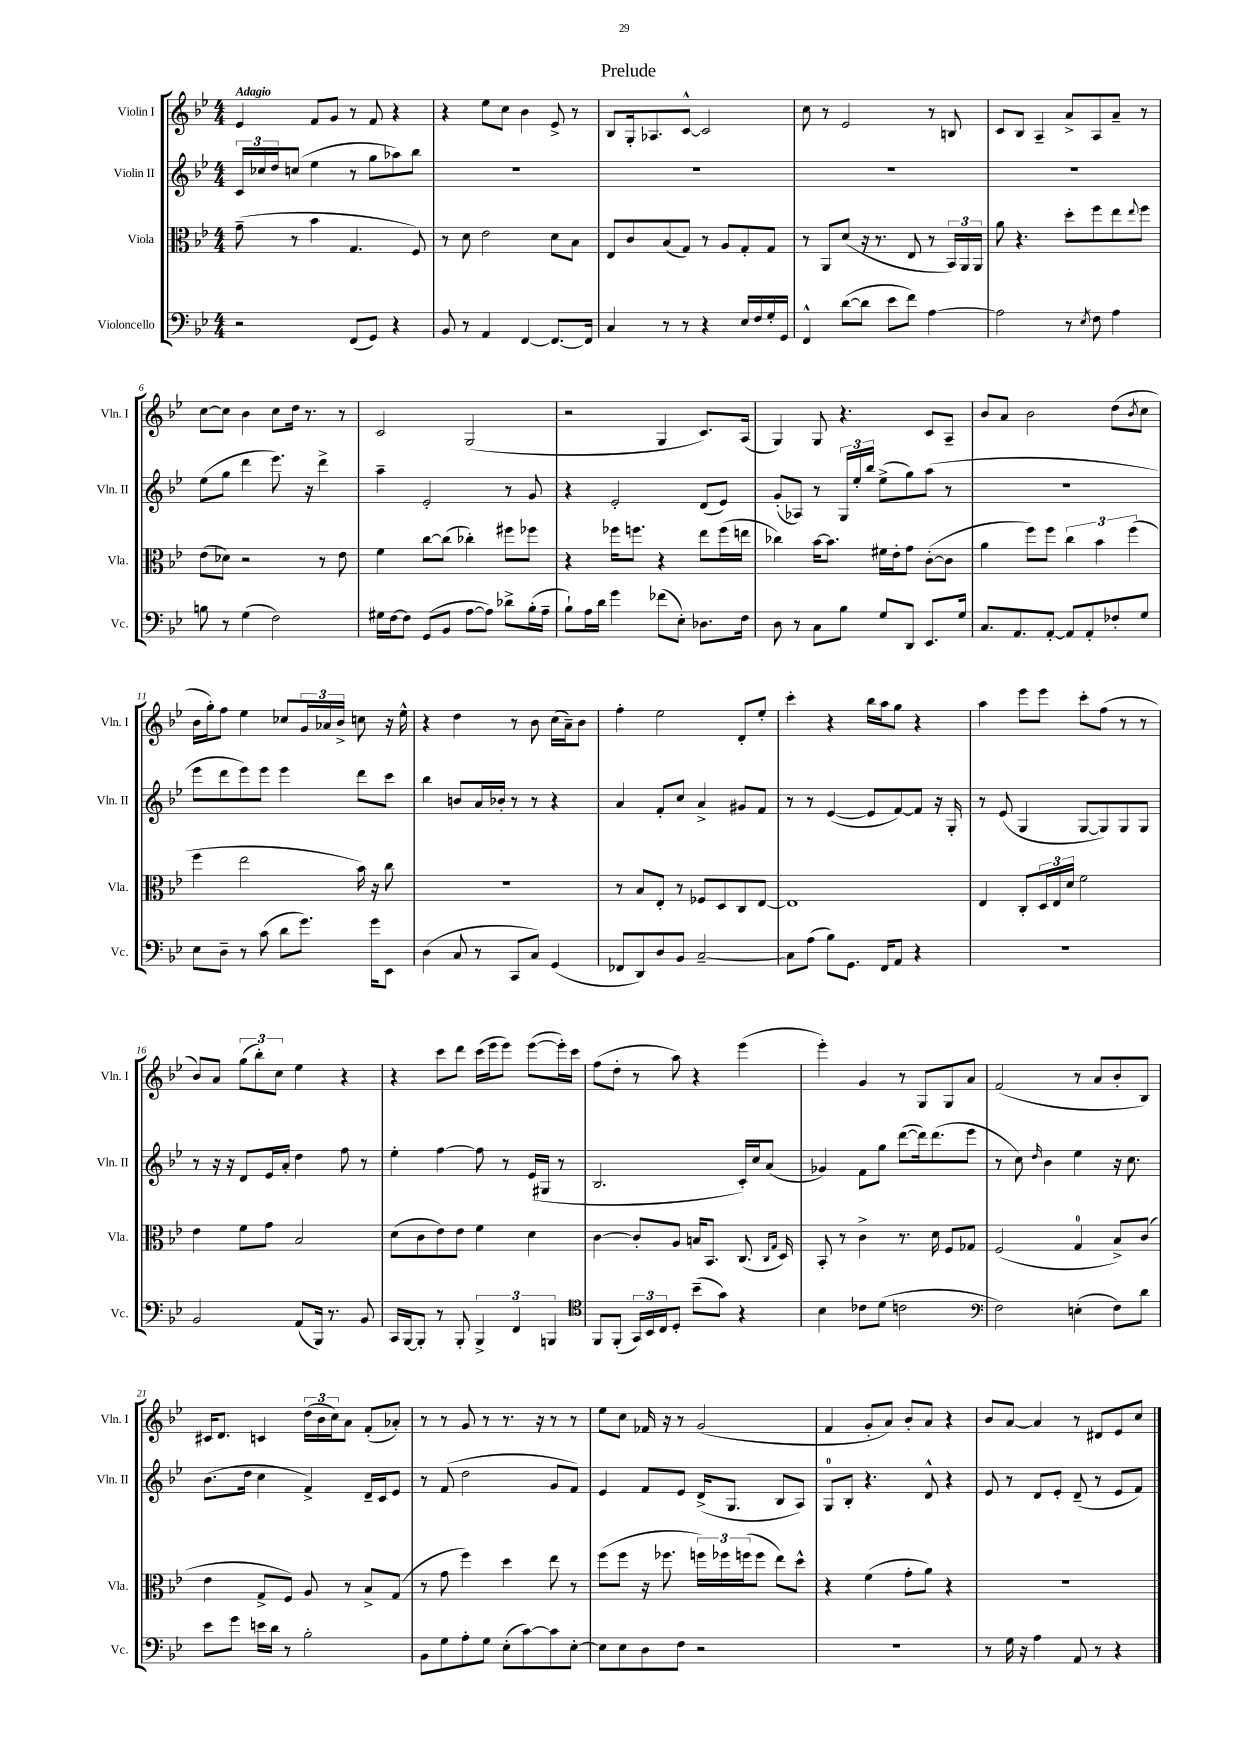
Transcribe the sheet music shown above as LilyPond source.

\header { title = "Prelude" }
<<
\new StaffGroup <<
\new Staff = "s0" \with { instrumentName = "Violin I" shortInstrumentName = "Vln. I" } {
    \clef treble \key bes \major \numericTimeSignature \time 4/4 \tempo "Adagio"
    ees'4 f'8 g'8 r8 f'8 r4 |
    r4 ees''8 c''8 bes'4 ees'8-> r8 |
    bes8 g16-. aes8. c'8~-^ c'2 |
    c''8 r8 ees'2 r8 b8 |
    c'8 bes8 a4-- a'8-> a8 a'8-- r8 |
    c''8~ c''8 bes'4 c''8 d''16 r8. r8 |
    c'2 g2( |
    r2 g4 c'8.) a16( |
    g4) g8 r4. c'8 a8-- |
    bes'8 a'8 bes'2 d''8( \acciaccatura { bes'8 } c''8 |
    bes'16 g''16-.) f''8 ees''4 ces''8 \tuplet 3/2 { g'16 aes'16 bes'16-> } c''8 r16 ees''16-^ |
    r4 d''4 r8 bes'8 c''16( a'16--) bes'8 |
    f''4-. ees''2 d'8-. ees''8-. |
    c'''4-. r4 bes''16 a''16 g''8 r4 |
    a''4 ees'''8 ees'''8 c'''8-. f''8( r8 r8 |
    bes'8) a'8 \tuplet 3/2 { g''8( bes''8-.) c''8 } ees''4 r4 |
    r4 c'''8 d'''8 c'''16( ees'''16 ees'''8) ees'''8~( ees'''16-.) c'''16 |
    f''8( d''8-. r8 a''8) r4 ees'''4( |
    ees'''4-.) g'4 r8 g8 g8 a'8 |
    f'2( r8 a'8 bes'8-. bes8) |
    cis'16 d'8. c'4 \tuplet 3/2 { d''16( bes'16 c''16) } a'8 f'8-.( aes'8-.) |
    r8 r8 g'8 r8 r8. r16 r8 r8 |
    ees''8 c''8 fes'16 r16 r8 g'2( |
    f'4 g'8-. a'8) bes'8-. a'8 r4 |
    bes'8 a'8~ a'4 r8 dis'8 ees'8 c''8 \bar "|." |
}
\new Staff = "s1" \with { instrumentName = "Violin II" shortInstrumentName = "Vln. II" } {
    \clef treble \key bes \major \numericTimeSignature \time 4/4
    \tuplet 3/2 { c'16 ces''16 d''16 } c''8( ees''4 r8 g''8 aes''8) bes''8 |
    R1 |
    R1 |
    R1 |
    R1 |
    ees''8( g''8 d'''4 ees'''8.) r16 d'''4-> |
    a''4-- ees'2-. r8 g'8 |
    r4 ees'2-. d'8( ees'8) |
    g'8-.( aes8) r8 \tuplet 3/2 { g16 ees''16-. bes''16 } ees''8->( g''8) a''8( r8 |
    r1 |
    ees'''8 d'''8 ees'''8) ees'''8 ees'''4 d'''8 c'''8 |
    bes''4 b'8 a'16 bes'16-. r8 r8 r4 |
    a'4 f'8-. c''8 a'4-> gis'8 f'8 |
    r8 r8 ees'4~( ees'8 f'8~) f'8 r16 g16-. |
    r8 ees'8( g4 g8~ g8) g8 g8 |
    r8 r16 r16 d'8 ees'16 a'16-. d''4 f''8 r8 |
    ees''4-. f''4~ f''8 r8 ees'16( gis16 r8 |
    bes2. c'16-.) c''16 a'8( |
    ges'4) f'8 g''8 d'''8~( d'''16) d'''8.( ees'''8 |
    r8 c''8) \grace { d''16 } bes'4 ees''4 r16 c''8. |
    bes'8.( d''16 c''4 f'4->) d'16-- c'16 ees'8 |
    r8 f'8( d''2 g'8 f'8) |
    ees'4 f'8 ees'8 d'16->( g8. bes8 a8) |
    g8-0 bes8-. r4. d'8-^ r4 |
    ees'8 r8 d'8 ees'8-. d'8--( r8 ees'8 f'8) \bar "|." |
}
\new Staff = "s2" \with { instrumentName = "Viola" shortInstrumentName = "Vla." } {
    \clef alto \key bes \major \numericTimeSignature \time 4/4
    g'8--( r8 bes'4 g4. f8) |
    r8 d'8 ees'2 d'8 bes8 |
    ees8 c'8 bes8( g8) r8 a8 g8-. g8 |
    r8 a,8 d'8( r16 r8. ees8 r8 \tuplet 3/2 { bes,16) a,16 a,16 } |
    a'8 r4. d''8-. f''8 ees''8 \appoggiatura { ees''8 } f''8 |
    ees'8( des'8) r2 r8 ees'8 |
    f'4 c''8~ c''8( ces''4-.) fis''8 fes''8 |
    r4 fes''16 f''8. r4 ees''8 f''16( e''16 |
    ces''4) bes'16~ bes'8. fis'16 ees'16-. g'8 c'8~-.( c'8 |
    a'4 f''8) f''8 \tuplet 3/2 { c''4 bes'4 f''4( } |
    f''4 ees''2 bes'16) r16 c''8 |
    R1 |
    r8 bes8 ees8-. r8 fes8 d8 c8 ees8~ |
    ees1 |
    ees4 c8-. \tuplet 3/2 { d16 ees16 d'16 } f'2 |
    ees'4 f'8 g'8 bes2 |
    d'8( c'8 ees'8) ees'8 f'4 d'4 |
    c'4~ c'8-. a8 b16 bes,8. c8.( \grace { c16 g16 } d16) |
    bes,8-. r8 c'4-> r8. d'16 f8 ges8 |
    f2( g4-0 bes8->) c'8( |
    ees'4 g8-> f8) a8 r8 bes8-> g8( |
    r8 g'8 f''4) d''4 ees''8 r8 |
    f''8( f''8 r16 fes''8. \tuplet 3/2 { f''16) fes''16 f''16( } f''8 ees''8) d''8-^ |
    r4 f'4( g'8-. a'8) r4 |
    R1 \bar "|." |
}
\new Staff = "s3" \with { instrumentName = "Violoncello" shortInstrumentName = "Vc." } {
    \clef bass \key bes \major \numericTimeSignature \time 4/4
    r2 f,8( g,8) r4 |
    bes,8 r8 a,4 f,4~ f,8.~ f,16 |
    c4 r8 r8 r4 ees16 f16 g16-. g,16 |
    f,4-^ d'8~( d'8 ees'8 f'8) a4~ |
    a2 r8 \acciaccatura { ees8 } f8 a4 |
    b8 r8 g4( f2) |
    gis16 f16~ f8 g,8( bes,8 a8~ a8) des'8-> bes16-.( a16-- |
    bes8-!) a16 d'16 g'4 fes'8( ees8-.) des8. f16 |
    d8 r8 c8 bes8 g8 d,8 ees,8. g16 |
    c8. a,8. a,8~-. a,8 a,8-. fes8-. g8 |
    ees8 d8-- r8 c'8( d'8 g'8.) g'16 ees,8 |
    d4( c8 r8 c,8 c8) g,4( |
    fes,8 d,8) d8 bes,8 c2~-- |
    c8 a8( bes8) g,8. f,16 a,8 r4 |
    R1 |
    bes,2 a,8( bes,,16) r8. bes,8 |
    c,16 bes,,16~ bes,,8-. r8 bes,,8-. \tuplet 3/2 { bes,,4-> f,4 b,,4 } |
    \clef tenor f,8 f,8-.( \tuplet 3/2 { g,16) bes,16 c16 } d8-. bes'8--( g'8) r4 |
    bes4 ces'8 d'8( c'2 |
    \clef bass f2) e4-.( f8) d'8 |
    ees'8 g'8 e'16 d'16 r8 bes2-. |
    bes,8 g8 a8-. g8 ees8-.( c'8~) c'8 ees8~-. |
    ees8 ees8 d8 f8 r2 |
    R1 |
    r8 g16 r16 a4 a,8 r8 r4 \bar "|." |
}
>>
>>
